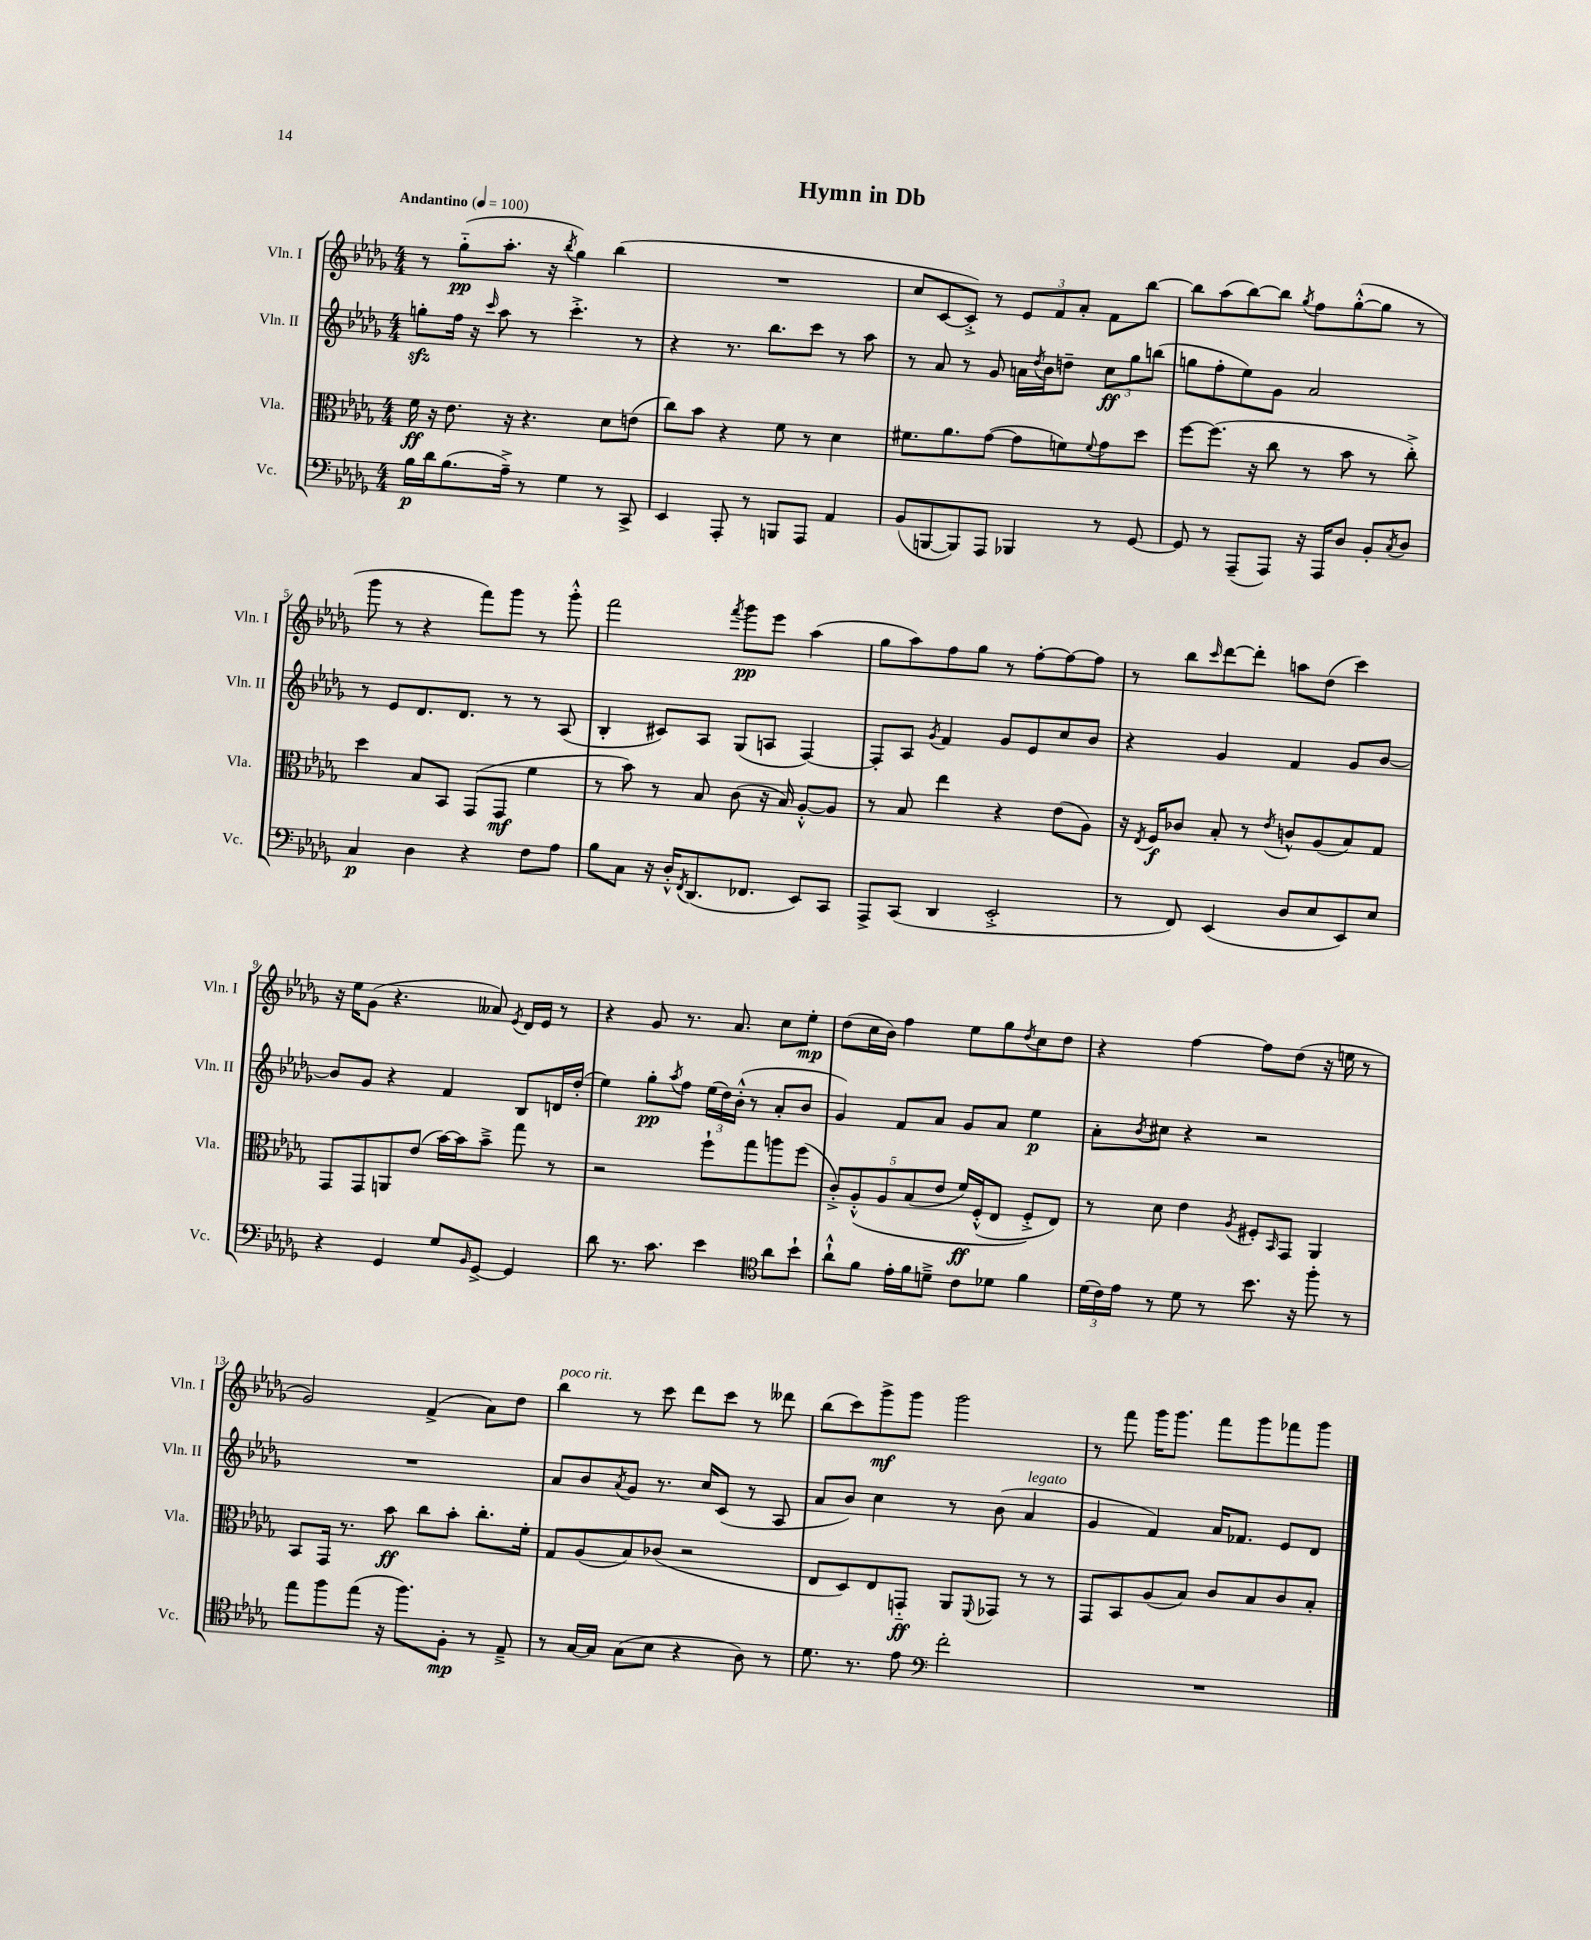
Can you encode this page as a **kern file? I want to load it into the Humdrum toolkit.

**kern	**dynam	**kern	**dynam	**kern	**dynam	**kern	**dynam
*part4	*part4	*part3	*part3	*part2	*part2	*part1	*part1
*staff4	*staff4	*staff3	*staff3	*staff2	*staff2	*staff1	*staff1
*I"Vc.	*	*I"Vla.	*	*I"Vln. II	*	*I"Vln. I	*
*I'Vc.	*	*I'Vla.	*	*I'Vln. II	*	*I'Vln. I	*
*clefF4	*	*clefC3	*	*clefG2	*	*clefG2	*
*k[b-e-a-d-g-]	*	*k[b-e-a-d-g-]	*	*k[b-e-a-d-g-]	*	*k[b-e-a-d-g-]	*
*M4/4	*	*M4/4	*	*M4/4	*	*M4/4	*
*MM100	*	*MM100	*	*MM100	*	*MM100	*
=1	=1	=1	=1	=1	=1	=1	=1
!	!	!	!	!	!	!LO:TX:a:B:t=Andantino	!
16B-\LL	p	16f\	ff	8ggnzz'\L	.	8r	.
16d-\J	.	16r	.	.	.	.	.
(8.B-\	.	8.e-\	.	16ff\Jk	.	(8gg-\L	pp
.	.	.	.	16r	.	.	.
.	.	.	.	16qqccc/	.	.	.
.	.	.	.	8aa-\	.	8.aa-'\J	.
16A-~^\Jk)	.	16r	.	.	.	.	.
8r	.	4.r	.	8r	.	.	.
.	.	.	.	.	.	16r	.
.	.	.	.	.	.	8qbb-/	.
4G-\	.	.	.	4.ccc'^\	.	4gg-\)	.
8r	.	8d-\L	.	.	.	(4bb-\	.
8CC^/	.	(8en\J	.	8r	.	.	.
=2	=2	=2	=2	=2	=2	=2	=2
4EE-/	.	8cc\L)	.	4r	.	1r	.
.	.	8b-\J	.	.	.	.	.
8AAA-'/	.	4r	.	8.r	.	.	.
8r	.	.	.	.	.	.	.
.	.	.	.	8.bb-\L	.	.	.
8BBBn/L	.	8f\	.	.	.	.	.
8AAA-/J	.	8r	.	8ccc\J	.	.	.
4AA-/	.	4d-\	.	8r	.	.	.
.	.	.	.	8aa-\	.	.	.
=3	=3	=3	=3	=3	=3	=3	=3
(8BB-/L	.	8.f#X\L	.	8r	.	8cc/L	.
[8BBBn/	.	.	.	8a-/	.	[8c/	.
.	.	8.a-\	.	.	.	.	.
8BBB/])	.	.	.	8r	.	8c'^/J])	.
8AAA-/J	.	([8g-\J	.	8g-/	.	8r	.
4BBB-X/	.	8g-\L]	.	16an\LL	.	12e-/L	.
.	.	.	.	8qdd-/	.	.	.
.	.	.	.	16b-\J	.	.	.
.	.	.	.	.	.	12f/	.
.	.	8fn\)	.	8ddn~\J	.	.	.
.	.	.	.	.	.	12a-'/J	.
.	.	8qqf/	.	.	.	.	.
8r	.	8g-\	.	12cc\L	ff	8f\L	.
.	.	.	.	12gg-\	.	.	.
[8GG-/	.	8dd-\J	.	.	.	[8bb-\J	.
.	.	.	.	(12bbn\J	.	.	.
=4	=4	=4	=4	=4	=4	=4	=4
8GG-/]	.	[8ff\L	.	8ggn\L	.	8bb-\L]	.
8r	.	(8.ff\J]	.	8ff'\	.	(8aa-\	.
(8AAA-~/L	.	.	.	8ee-\)	.	[8bb-\)	.
.	.	16r	.	.	.	.	.
8AAA-/J)	.	8cc\	.	8g-\J	.	8bb-\J]	.
.	.	.	.	.	.	8qgg-/	.
16r	.	8r	.	2a-/	.	8ff\L	.
16AAA-/KL	.	.	.	.	.	.	.
8D-/J	.	8b-\	.	.	.	([8gg-'^^\	.
8BB-'/L	.	8r	.	.	.	8gg-\J]	.
8qC/	.	.	.	.	.	.	.
8D-/J	.	8cc'^\)	.	.	.	8r	.
!!LO:LB:g=z
=5	=5	=5	=5	=5	=5	=5	=5
4C/	p	4dd-\	.	8r	.	8ggg-\	.
.	.	.	.	8e-/L	.	8r	.
4D-\	.	8B-/L	.	8.d-/	.	4r	.
.	.	8BB-/J	.	.	.	.	.
.	.	.	.	8.d-/J	.	.	.
4r	.	(8GG-/L	.	.	.	8fff\L)	.
.	.	8GG-/J	mf	8r	.	8ggg-\J	.
8F\L	.	4f\	.	8r	.	8r	.
8A-\J	.	.	.	(8A-/	.	8ggg-'^^\	.
=6	=6	=6	=6	=6	=6	=6	=6
8B-\L	.	8r	.	4B-'/	.	2fff\	.
8C\J	.	8b-\)	.	.	.	.	.
16r	.	8r	.	8c#X/L)	.	.	.
16D-'^^/KL	.	.	.	.	.	.	.
8qFF/	.	.	.	.	.	.	.
(8.DD-/	.	8B-/	.	8A-/J	.	.	.
.	.	.	.	.	.	8qfff/	.
.	.	(8c\	.	(8G-/L	.	8ggg-\L	pp
8.FF-X/J	.	.	.	.	.	.	.
.	.	16r	.	8An/J	.	8eee-\J	.
.	.	16B-/)	.	.	.	.	.
8EE-/L)	.	[8A-'^^/L	.	[4F/)	.	(4aa-\	.
8CC/J	.	8A-/J]	.	.	.	.	.
=7	=7	=7	=7	=7	=7	=7	=7
8AAA-^/L	.	8r	.	8F'/L]	.	8gg-\L	.
(8CC/J	.	8B-/	.	8A-/J	.	8aa-\)	.
.	.	.	.	8qg-/	.	.	.
4DD-/	.	4ee-\	.	4f/	.	8ff\	.
.	.	.	.	.	.	8gg-\J	.
2EE-'^/	.	4r	.	8g-/L	.	8r	.
.	.	.	.	8e-/	.	[8ff'\L	.
.	.	(8e-\L	.	8cc/	.	8ff\_	.
.	.	8A-\J)	.	8b-/J	.	8ff\J]	.
=8	=8	=8	=8	=8	=8	=8	=8
8r	.	16r	.	4r	.	8r	.
.	.	8qE-/	.	.	.	.	.
.	.	16F/KL	f	.	.	.	.
8FF/)	.	8c-X/J	.	.	.	8bb-\L	.
.	.	.	.	.	.	16qqccc/	.
(4EE-/	.	8B-'/	.	4g-/	.	[8ddd-\	.
.	.	8r	.	.	.	8ddd-'\J]	.
.	.	8qe-/	.	.	.	.	.
8D-/L	.	8cn^^/L	.	4f/	.	8aan\L	.
8E-/	.	(8A-/	.	.	.	(8dd-\J	.
8EE-/)	.	8B-/)	.	8g-/L	.	4ccc\)	.
8E-/J	.	8G-/J	.	[8b-/J	.	.	.
!!LO:LB:g=z
=9	=9	=9	=9	=9	=9	=9	=9
4r	.	8GG-/L	.	8b-/L]	.	16r	.
.	.	.	.	.	.	16ee-\KL	.
.	.	8GG-/	.	8g-/J	.	(8g-\J	.
4GG-/	.	8AAn/	.	4r	.	4.r	.
.	.	(8e-/J	.	.	.	.	.
8G-/L	.	[16b-\LL)	.	4f/	.	.	.
.	.	16b-\J]	.	.	.	.	.
16qqBB-/	.	.	.	.	.	.	.
[8GG-^/J	.	8b-~^\J	.	.	.	8a--X/)	.
.	.	.	.	.	.	8qe-/	.
4GG-/]	.	8gg-\	.	8B-/L	.	16d-/LL	.
.	.	.	.	.	.	16e-/JJ	.
.	.	8r	.	16dn/L	.	8r	.
.	.	.	.	(16dd-'/JJ	.	.	.
=10	=10	=10	=10	=10	=10	=10	=10
8d-\	.	2r	.	4ee-\)	.	4r	.
8.r	.	.	.	.	.	.	.
.	.	.	.	8gg-'\L	pp	8g-/	.
8.c\	.	.	.	.	.	.	.
.	.	.	.	8qaa-/	.	.	.
.	.	.	.	8ff\J	.	8.r	.
4e-\	.	8ff`\L	.	(24ee-\LL	.	.	.
.	.	.	.	24dd-\)	.	.	.
.	.	.	.	.	.	8.a-/	.
.	.	.	.	(24b-'^^\JJ	.	.	.
.	.	8gg-\	.	8r	.	.	.
*clefC4	*	*	*	*	*	*	*
8a-\L	.	8aan\	.	8a-'/L	.	8cc\L	.
8b-`\J	.	(8ff\J	.	8b-/J	.	8ee-'\J	mp
=11	=11	=11	=11	=11	=11	=11	=11
8a-`^^\L	.	10c'^/L)	.	4g-/)	.	(8dd-\L	.
.	.	(10A-'^^/	.	.	.	.	.
8f\J	.	.	.	.	.	16cc\L	.
.	.	.	.	.	.	16b-\JJ)	.
.	.	10A-/	.	.	.	.	.
16e-'\LL	.	.	.	8f/L	.	4ff\	.
.	.	(10B-/	.	.	.	.	.
16f\J	.	.	.	.	.	.	.
8dn~^\J	.	.	.	8a-/J	.	.	.
.	.	10e-/J	.	.	.	.	.
8c\L	.	16f/LL)	ff	8g-/L	.	8ee-\L	.
.	.	(16F'^^/J	.	.	.	.	.
8d-X\J	.	8E-/J	.	8a-/J	.	8gg-\	.
.	.	.	.	.	.	8qdd-/	.
4f\	.	8F'^/L)	.	4ee-\	p	8cc\	.
.	.	8E-/J)	.	.	.	8dd-\J	.
=12	=12	=12	=12	=12	=12	=12	=12
(24d-\LL	.	8r	.	8a-'\L	.	4r	.
24c\)	.	.	.	.	.	.	.
24e-\JJ	.	.	.	.	.	.	.
.	.	.	.	8qb-/	.	.	.
8r	.	8d-\	.	8cc#X\J	.	.	.
8d-\	.	4e-\	.	4r	.	[4ff\	.
8r	.	.	.	.	.	.	.
.	.	8qA-/	.	.	.	.	.
8.b-\	.	8F#X'/L	.	2r	.	8ff\L]	.
.	.	16qqBB-/	.	.	.	.	.
.	.	8GG-/J	.	.	.	(8dd-\J	.
16r	.	.	.	.	.	.	.
8ff'\	.	4AA-/	.	.	.	16r	.
.	.	.	.	.	.	16een\	.
8r	.	.	.	.	.	8r	.
!!LO:LB:g=z
=13	=13	=13	=13	=13	=13	=13	=13
8ee-\L	.	8BB-/L	.	1r	.	2g-/)	.
8ff\	.	16GG-/Jk	.	.	.	.	.
.	.	8.r	.	.	.	.	.
(8ee-\J	.	.	.	.	.	.	.
16r	.	8b-\	ff	.	.	.	.
8.ff\L)	.	.	.	.	.	.	.
.	.	8cc\L	.	.	.	(4f^/	.
8F'\J	mp	8b-'\J	.	.	.	.	.
8r	.	8.cc'\L	.	.	.	8a-\L)	.
8E-~^/	.	.	.	.	.	8dd-\J	.
.	.	16f'\Jk	.	.	.	.	.
=14	=14	=14	=14	=14	=14	=14	=14
!	!	!	!	!	!	!LO:TX:a:i:t=poco rit.	!
8r	.	8G-/L	.	8a-/L	.	4bb-\	.
[16G-/LL	.	(8A-/	.	8b-/	.	.	.
16G-/JJ]	.	.	.	.	.	.	.
.	.	.	.	8qa-/	.	.	.
(8G-\L	.	8B-/)	.	8g-/J	.	8r	.
8B-\J	.	(8c-X/J	.	8.r	.	8ccc\	.
4r	.	2r	.	.	.	8ddd-\L	.
.	.	.	.	16cc/KL	.	.	.
.	.	.	.	(8c/J	.	8ccc\J	.
8A-\)	.	.	.	8r	.	8r	.
8r	.	.	.	8A-/	.	8ddd--X\	.
=15	=15	=15	=15	=15	=15	=15	=15
8.d-\	.	8E-/L	.	8a-/L	.	(8bb-\L	.
.	.	8D-/)	.	8b-/J)	.	8ccc\)	.
8.r	.	.	.	.	.	.	.
.	.	8E-/	.	4cc\	.	8ggg-^\	mf
8e-\	.	8GGn/J	ff	.	.	8ggg-\J	.
*clefF4	*	*	*	*	*	*	*
2f'\	.	8AA-/L	.	8r	.	2ggg-\	.
.	.	8qqFF/	.	.	.	.	.
.	.	8GG-X/J	.	(8b-\	.	.	.
!	!	!	!	!LO:TX:a:i:t=legato	!	!	!
.	.	8r	.	4a-/	.	.	.
.	.	8r	.	.	.	.	.
=16	=16	=16	=16	=16	=16	=16	=16
1r	.	8GG-/L	.	4g-/	.	8r	.
.	.	8BB-/	.	.	.	8fff\	.
.	.	(8A-/	.	4f/)	.	16ggg-\KL	.
.	.	.	.	.	.	8.ggg-\J	.
.	.	8B-/J)	.	.	.	.	.
.	.	8c/L	.	16a-/KL	.	8fff\L	.
.	.	.	.	8.f-X/J	.	.	.
.	.	8B-/	.	.	.	8ggg-\	.
.	.	8c/	.	8e-/L	.	8fff-X\	.
.	.	8B-'/J	.	8d-/J	.	8ggg-\J	.
==	==	==	==	==	==	==	==
*-	*-	*-	*-	*-	*-	*-	*-
